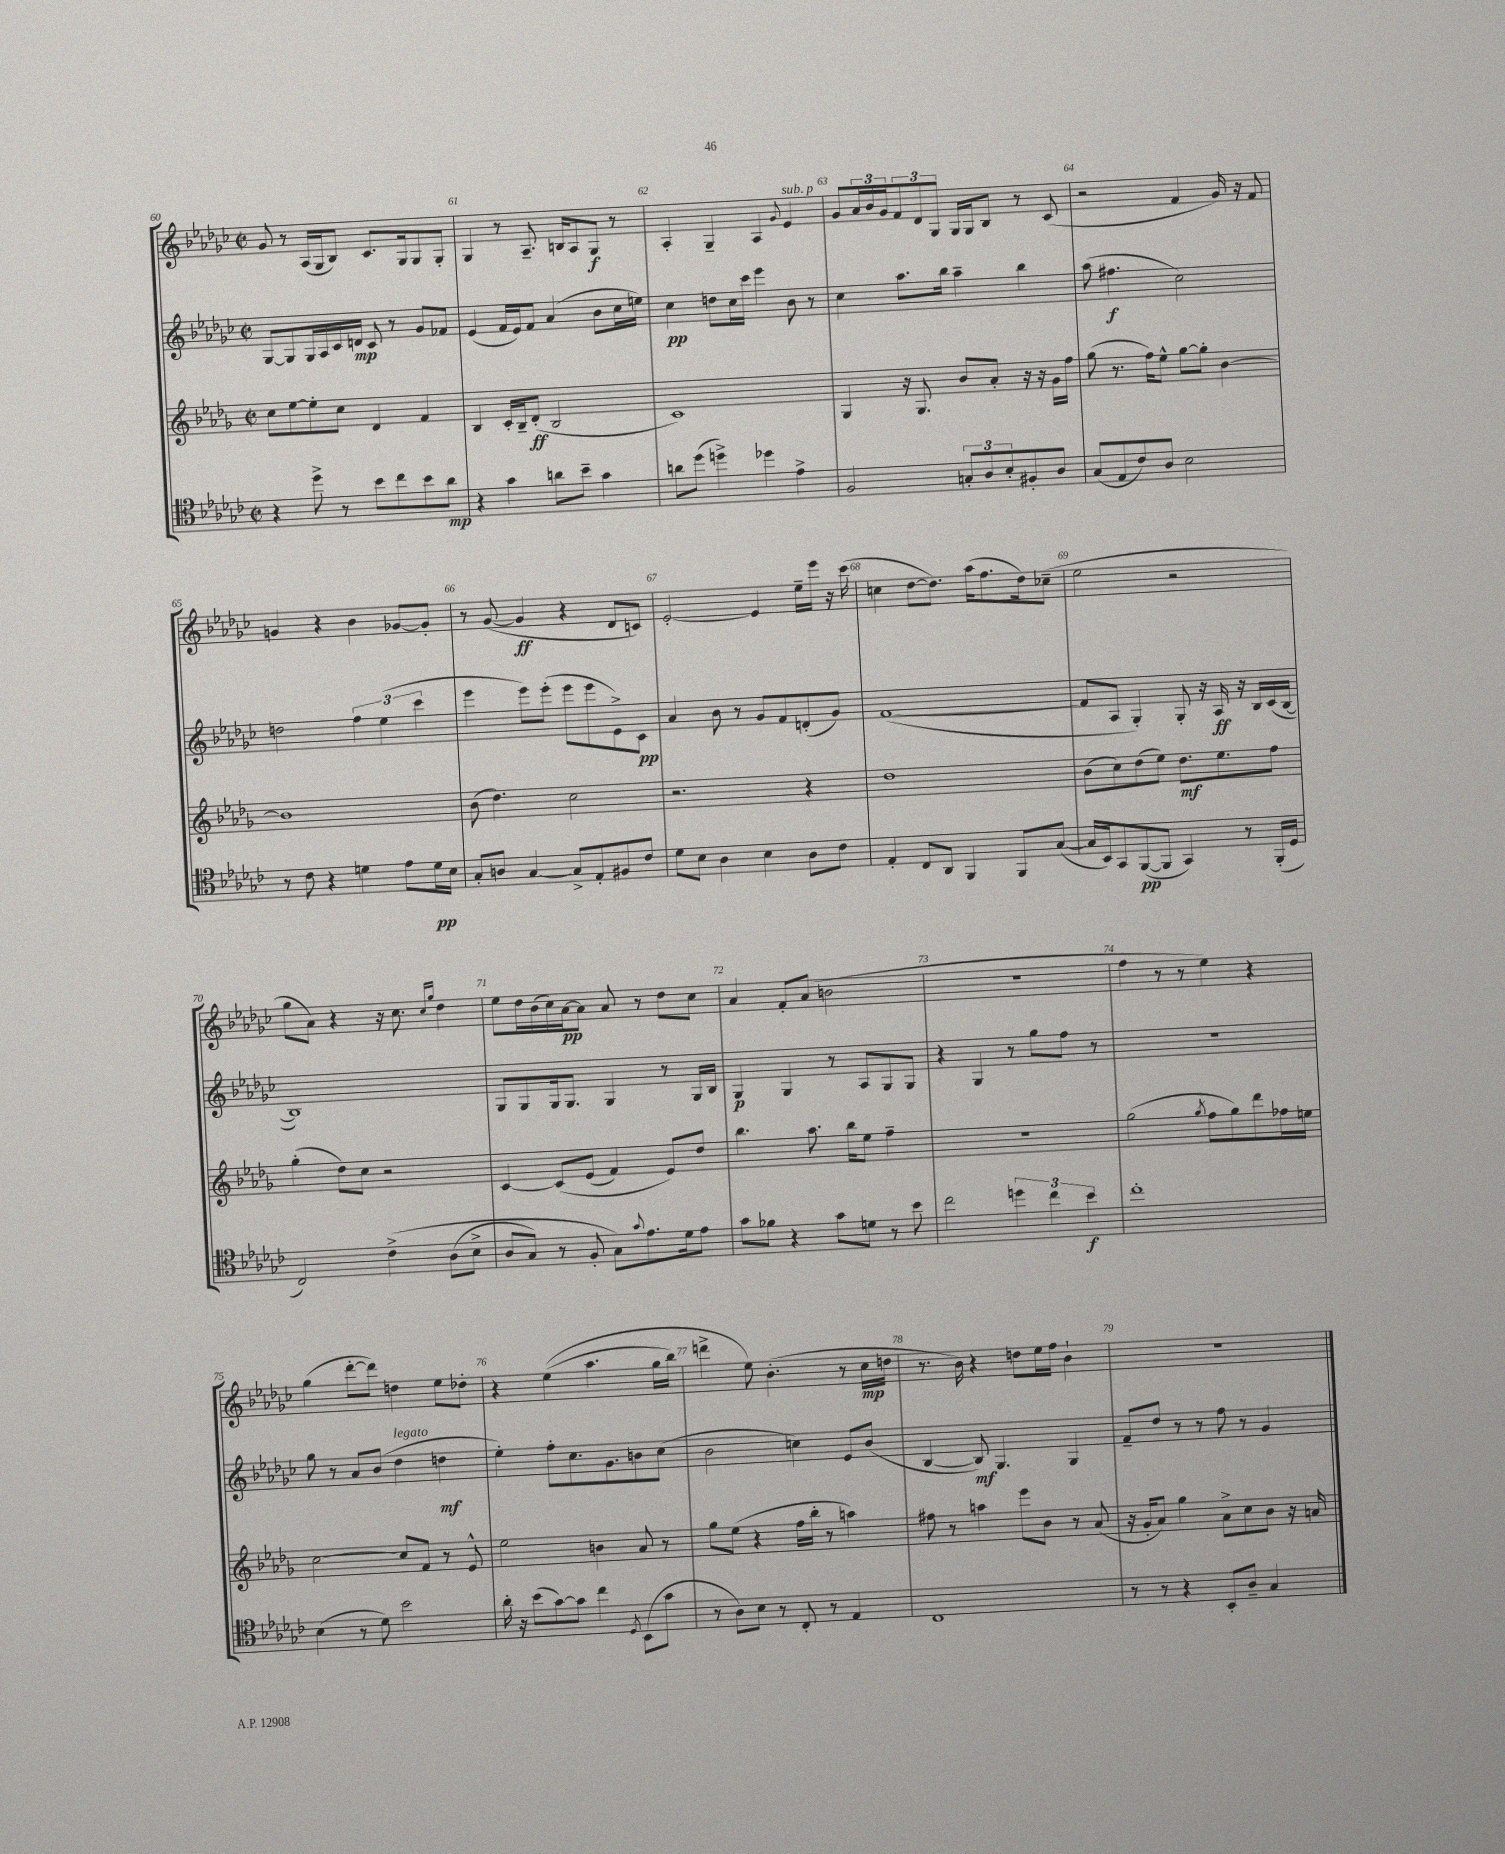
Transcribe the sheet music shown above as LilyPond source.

<<
\new StaffGroup <<
\new Staff = "s0" {
    \clef treble \key ges \major \defaultTimeSignature \time 2/2
    ges'8 r8 aes16( ges16 bes8) ces'8. ges16 ges8 ges8-. |
    ges4 r8 aes8.-- b16 aes8 ges8\f r8 |
    aes4-. ges4-- aes4 \appoggiatura { ges'8 } ees'4^\markup { \italic "sub. p" } |
    ges'8 \tuplet 3/2 { aes'16 bes'16 ges'16 } \tuplet 3/2 { f'8 des'8 ges8 } ges16 ges16 bes8 r8 ces'8( |
    r2 f'4 ges'16) r16 f'8 |
    g'4 r4 bes'4 ges'8~ ges'8-. |
    r8 ges'8~( ges'4\ff r4 des'8 c'8) |
    ees'2~-. ees'4 ees''16-- ees'''16 r16 ces'''16( |
    c''4 des''8~ des''8.) aes''16( f''8. des''16) ces''8--( |
    ees''2 r2 |
    ges''8 aes'8) r4 r16 ces''8. \grace { ces''16 ges''16 } des''4 |
    ees''8 des''16 bes'16( ces''16) aes'16~\pp aes'8 aes'8 r8 des''8 ces''8 |
    aes'4 f'8-. aes'8( b'2 |
    R1 |
    f''4 r8 r8 ees''4) r4 |
    ges''4( des'''8~-. des'''8) d''4 ees''8 des''8-. |
    r4 ees''4(\( aes''4. ges''16 bes''16) |
    d'''4-> ees''8\) bes'4.-.( r8 ces''16\mp d''16 |
    r8. bes'16) r4 d''8 ees''16 f''16 bes'4-! |
    R1 \bar "|." |
}
\new Staff = "s1" {
    \clef treble \key ges \major \defaultTimeSignature \time 2/2
    ges8~ ges8 ges16 aes16 ces'16 d'16\mp ces'8 r8 ges'8 fes'8 |
    ees'4( f'16 ees'16) f'8 aes'4( bes'8 ces''16 e''16) |
    ces''4\pp d''8 ces''16 ces'''16 ees'''4 bes'8 r8 |
    ces''4 aes''8. bes''16 aes''4-- bes''4 |
    aes''8( fis''4.\f ces''2) |
    d''2 \tuplet 3/2 { f''4 ees''4( ces'''4 } |
    ees'''4 ees'''8) ees'''8-.( ees'''8 ees'''8 ees'8->) ces'8\pp |
    aes'4 bes'8 r8 ges'8 f'8 d'8-.( ges'8) |
    f'1~( |
    f'8 aes8 ges4-.) ges8-. r16 aes16\ff r16 bes16 ces'16( bes16~ |
    bes1) |
    ges8 ges8 ges16 ges8. ges4 r8 ges16 bes16 |
    ges4\p ges4 r8 aes8 ges8 ges8 |
    r4 ges4 r8 ges''8 f''8 r8 |
    R1 |
    ges''8 r8 aes'8 bes'8( des''4^\markup { \italic "legato" } d''4\mf |
    ees''4-.) f''8-. ces''8. ges'8. b'8 ces''8( |
    bes'2 c''4) ees'8 bes'8( |
    bes4~ bes8\mf) ges4. ges4 |
    f'8-- des''8 r8 r8 f''8 r8 ges'4 \bar "|." |
}
\new Staff = "s2" {
    \clef treble \key des \major \defaultTimeSignature \time 2/2
    c''8 ees''8~ ees''8-. c''8 des'4 f'4 |
    bes4 c'16-. bes16-- des'8-.\ff( bes2 |
    c'1) |
    ges4 r16 ges8. bes'8 aes'8-. r16 r16 ges'16 f''16 |
    ges''8( r8. f''16) ees''8-^ ges''8~ ges''8-. bes'4~ |
    bes'1 |
    bes'8( des''4.) c''2 |
    r2. r4 |
    des''1 |
    bes'8( c''8) des''8( ees''8) des''8.\mf ees''8. f''8 |
    ges''4-.( des''8) c''8 r2 |
    c'4~ c'8\( ees'8( f'4) ees'8\) des''8 |
    bes''4. aes''8. bes''16 ees''8 f''4-- |
    r1 |
    ges''2( \acciaccatura { ges''8 } f''8 ges''8) des'''8 fes''16 e''16 |
    c''2~ c''8 f'8 r8 ees'8-^ |
    ees''2 b'4 aes'8 r8 |
    ges''8 ees''8( r4 f''16 bes''16-. r8 a''4) |
    fis''8 r8 a''4 ees'''8 bes'8 r8 aes'8( |
    r16 ges'16-. aes'8) ges''4 aes'8-> c''8 bes'8 r16 a'16 \bar "|." |
}
\new Staff = "s3" {
    \clef tenor \key ges \major \defaultTimeSignature \time 2/2
    r4 des''8-> r8 bes'8 ces''8 bes'8 aes'8\mp |
    r4 ges'4 a'8 bes'8-- ges'4 |
    a'8 des''8( d''4->) des''4 ees'4-> |
    f2 \tuplet 3/2 { g8-. aes8 bes8-. } fis8-. aes8 |
    ges8( ees8 ces'8) aes8 bes2 |
    r8 ces'8 r4 d'4 ees'8 d'16\pp bes16 |
    ges8-. a8 ges4~ ges8-> ees8-. fis8 ces'8 |
    des'8 bes8 aes4 bes4 aes8 ces'8 |
    ees4-. ces8 aes,8 f,4 f,8 ges8~( |
    ges16 bes,16) ges,8 f,8~\pp( f,8 ges,4) r8 f,16-.( des16 |
    ces2) ces'4->\( aes8( bes8-> |
    aes8 ges8) r8 f8-. ges8\) \appoggiatura { ges'8 } ees'8. des'16 ees'8 |
    ges'8 fes'8 r4 ges'8 d'8 r8 bes'8 |
    ces''2 \tuplet 3/2 { d''4 ces''4 bes'4\f } |
    ces''1-. |
    bes4( r8 des'8) bes'2 |
    aes'16-. r16 bes'8( ges'8~) ges'8 ces''4 \acciaccatura { des8 } bes,8( ges'8 |
    r8 aes8) bes8 r8 ces8-. r8 ees4 |
    ces1 |
    r8 r8 r4 bes,8-. aes8-- ges4 \bar "|." |
}
>>
>>
\layout { \context { \Score currentBarNumber = #60 \override BarNumber.break-visibility = ##(#f #t #t) barNumberVisibility = #all-bar-numbers-visible } }
